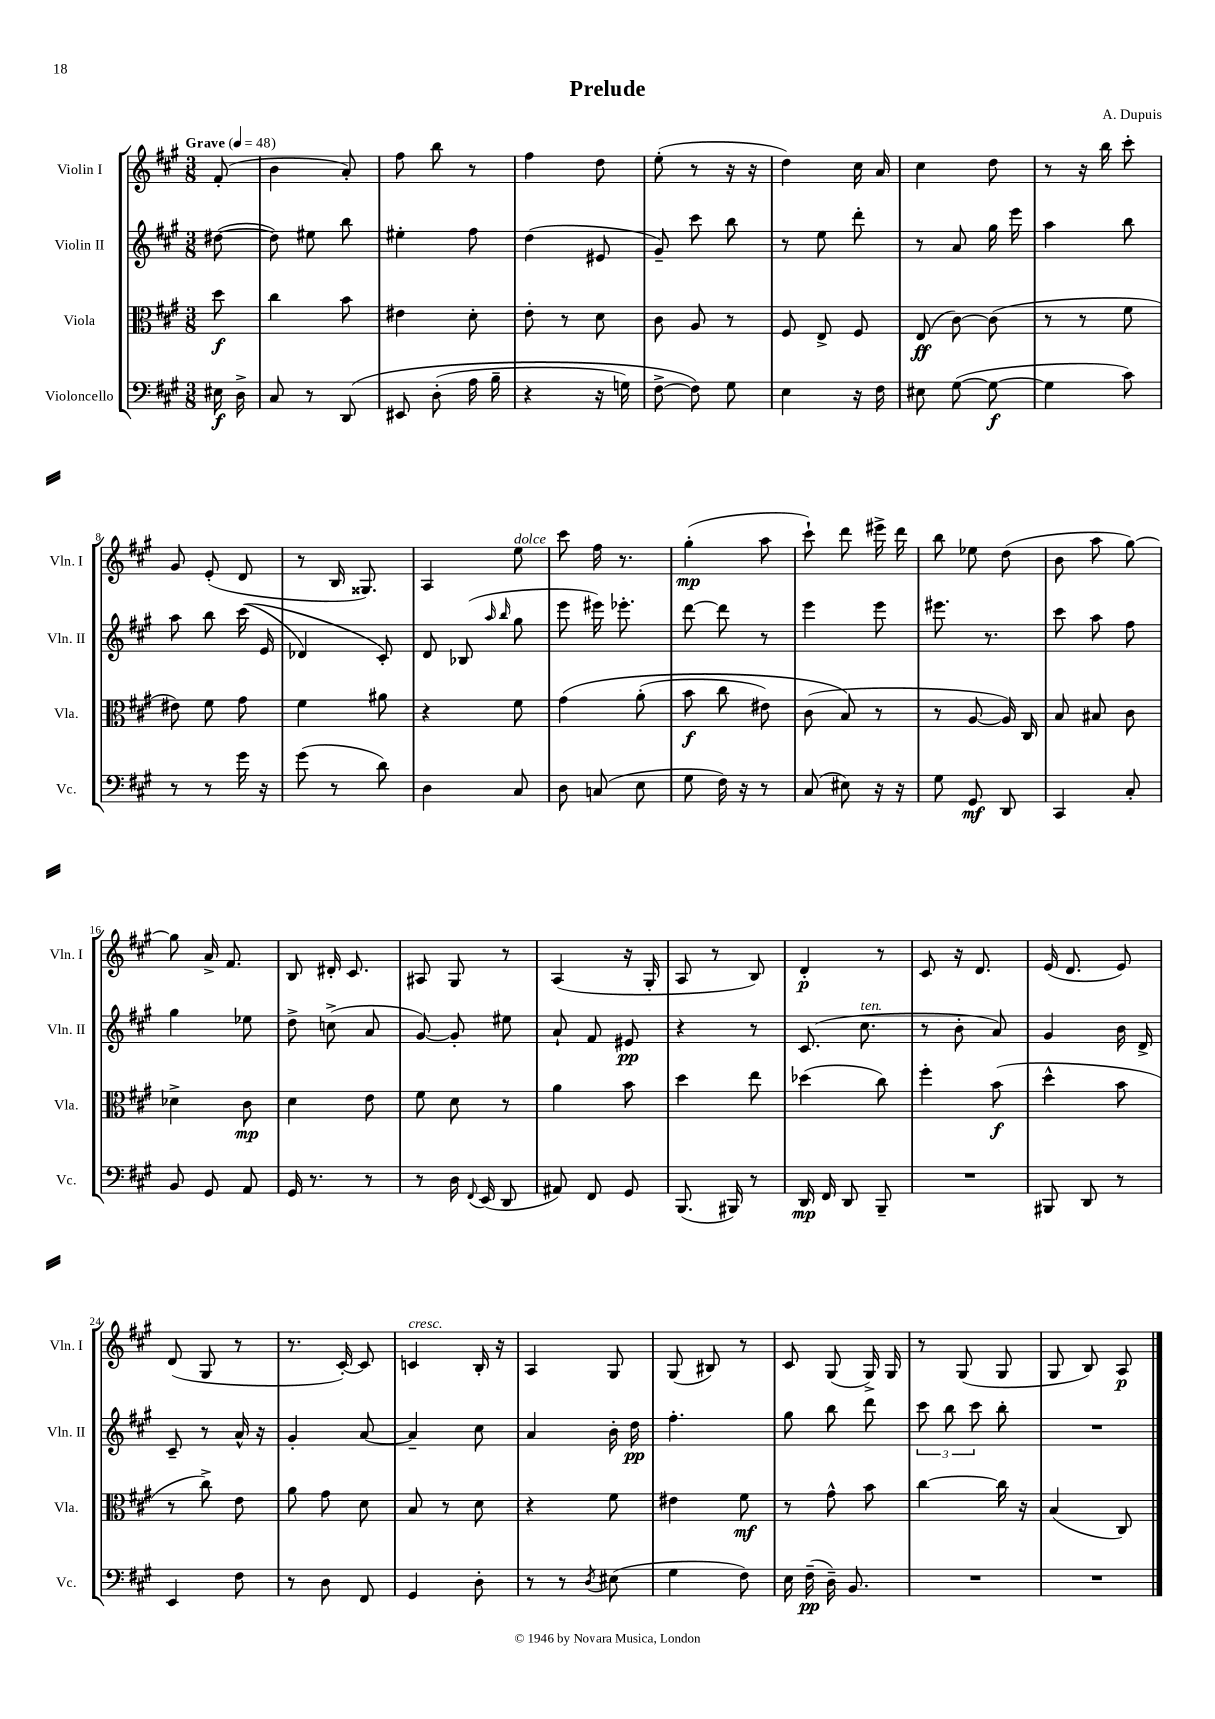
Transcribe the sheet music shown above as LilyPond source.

\header { title = "Prelude" composer = "A. Dupuis" }
<<
\new StaffGroup <<
\new Staff = "s0" \with { instrumentName = "Violin I" shortInstrumentName = "Vln. I" } {
    \clef treble \key a \major \numericTimeSignature \time 3/8 \partial 8 \tempo "Grave" 4 = 48
    \autoBeamOff fis'8-.( |
    b'4 a'8-.) |
    fis''8 b''8 r8 |
    fis''4 d''8 |
    e''8-.( r8 r16 r16 |
    d''4) cis''16 a'16 |
    cis''4 d''8 |
    r8 r16 b''16 cis'''8-. |
    gis'8 e'8-.( d'8 |
    r8 b16 gisis8.) |
    a4 e''8^\markup { \italic "dolce" } |
    cis'''8 fis''16 r8. |
    gis''4-.\mp( a''8 |
    cis'''8-!) d'''8 eis'''16-> d'''16 |
    b''8 ees''8 d''8( |
    b'8 a''8 gis''8~) |
    gis''8 a'16-> fis'8. |
    b8 dis'16-. cis'8. |
    ais8 gis8 r8 |
    a4( r16 gis16-. |
    a8 r8 b8) |
    d'4-.\p r8 |
    cis'8 r16 d'8. |
    e'16( d'8. e'8) |
    d'8( gis8 r8 |
    r8. cis'16~-.) cis'8 |
    c'4^\markup { \italic "cresc." } b16-. r16 |
    a4 gis8 |
    gis8( bis8) r8 |
    cis'8 gis8( gis16->) gis16 |
    r8 gis8( gis8 |
    gis8 b8) a8\p \bar "|." |
}
\new Staff = "s1" \with { instrumentName = "Violin II" shortInstrumentName = "Vln. II" } {
    \clef treble \key a \major \numericTimeSignature \time 3/8 \partial 8
    \autoBeamOff dis''8~( |
    dis''8) eis''8 b''8 |
    eis''4-. fis''8 |
    d''4( eis'8 |
    gis'8--) cis'''8 b''8 |
    r8 e''8 d'''8-. |
    r8 a'8 gis''16 e'''16 |
    a''4 b''8 |
    a''8 b''8 cis'''16(\( e'16 |
    des'4) cis'8-.\) |
    d'8 bes8( \grace { a''16 b''16 } gis''8 |
    e'''8 eis'''16) ees'''8.-. |
    d'''8~ d'''8 r8 |
    e'''4 e'''8 |
    eis'''8. r8. |
    cis'''8 a''8 fis''8 |
    gis''4 ees''8 |
    d''8-> c''8->( a'8 |
    gis'8~) gis'8-. eis''8 |
    a'8-! fis'8 eis'8\pp |
    r4 r8 |
    cis'8.( cis''8.^\markup { \italic "ten." } |
    r8 b'8-. a'8) |
    gis'4 b'16 d'16-> |
    cis'8-- r8 a'16-^ r16 |
    gis'4-. a'8~ |
    a'4-- cis''8 |
    a'4 b'16-. d''16\pp |
    fis''4.-. |
    gis''8 b''8 d'''8 |
    \tuplet 3/2 { cis'''8 b''8 cis'''8 } b''8-. |
    R4. \bar "|." |
}
\new Staff = "s2" \with { instrumentName = "Viola" shortInstrumentName = "Vla." } {
    \clef alto \key a \major \numericTimeSignature \time 3/8 \partial 8
    \autoBeamOff d''8\f |
    cis''4 b'8 |
    eis'4 d'8-. |
    e'8-. r8 d'8 |
    cis'8 a8 r8 |
    fis8 e8-> fis8 |
    e8\ff( cis'8~) cis'8( |
    r8 r8 fis'8 |
    eis'8) fis'8 gis'8 |
    fis'4 ais'8 |
    r4 fis'8 |
    gis'4\( a'8-.( |
    b'8\f cis''8 eis'8) |
    cis'8( b8\) r8 |
    r8 a8~ a16) cis16 |
    b8 bis8 cis'8 |
    des'4-> cis'8\mp |
    d'4 e'8 |
    fis'8 d'8 r8 |
    a'4 b'8 |
    d''4 e''8 |
    des''4( cis''8) |
    fis''4-. b'8\f( |
    d''4-^ b'8 |
    r8 cis''8->) e'8 |
    a'8 gis'8 d'8 |
    b8 r8 d'8 |
    r4 fis'8 |
    eis'4 fis'8\mf |
    r8 gis'8-^ b'8 |
    cis''4~ cis''16 r16 |
    b4( cis8) \bar "|." |
}
\new Staff = "s3" \with { instrumentName = "Violoncello" shortInstrumentName = "Vc." } {
    \clef bass \key a \major \numericTimeSignature \time 3/8 \partial 8
    \autoBeamOff eis16\f d16-> |
    cis8 r8 d,8\( |
    eis,8 d8-.( a16 b16-- |
    r4 r16 g16) |
    fis8~-> fis8\) gis8 |
    e4 r16 fis16 |
    eis8 gis8~( gis8~\f |
    gis4 cis'8) |
    r8 r8 gis'16 r16 |
    gis'8( r8 d'8) |
    d4 cis8 |
    d8 c8( e8 |
    gis8 fis16) r16 r8 |
    cis8( eis8) r16 r16 |
    gis8 gis,8\mf d,8 |
    cis,4 cis8-. |
    b,8 gis,8 a,8 |
    gis,16 r8. r8 |
    r8 d16 \appoggiatura { fis,8 } e,16( d,8 |
    ais,8) fis,8 gis,8 |
    b,,8.( bis,,16) r8 |
    d,16\mp fis,16 d,8 b,,8-- |
    R4. |
    bis,,8 d,8 r8 |
    e,4 fis8 |
    r8 d8 fis,8 |
    gis,4 d8-. |
    r8 r8 \acciaccatura { d8 } eis8( |
    gis4 fis8) |
    e16 fis16--\pp( d16--) b,8. |
    R4. |
    R4. \bar "|." |
}
>>
>>
